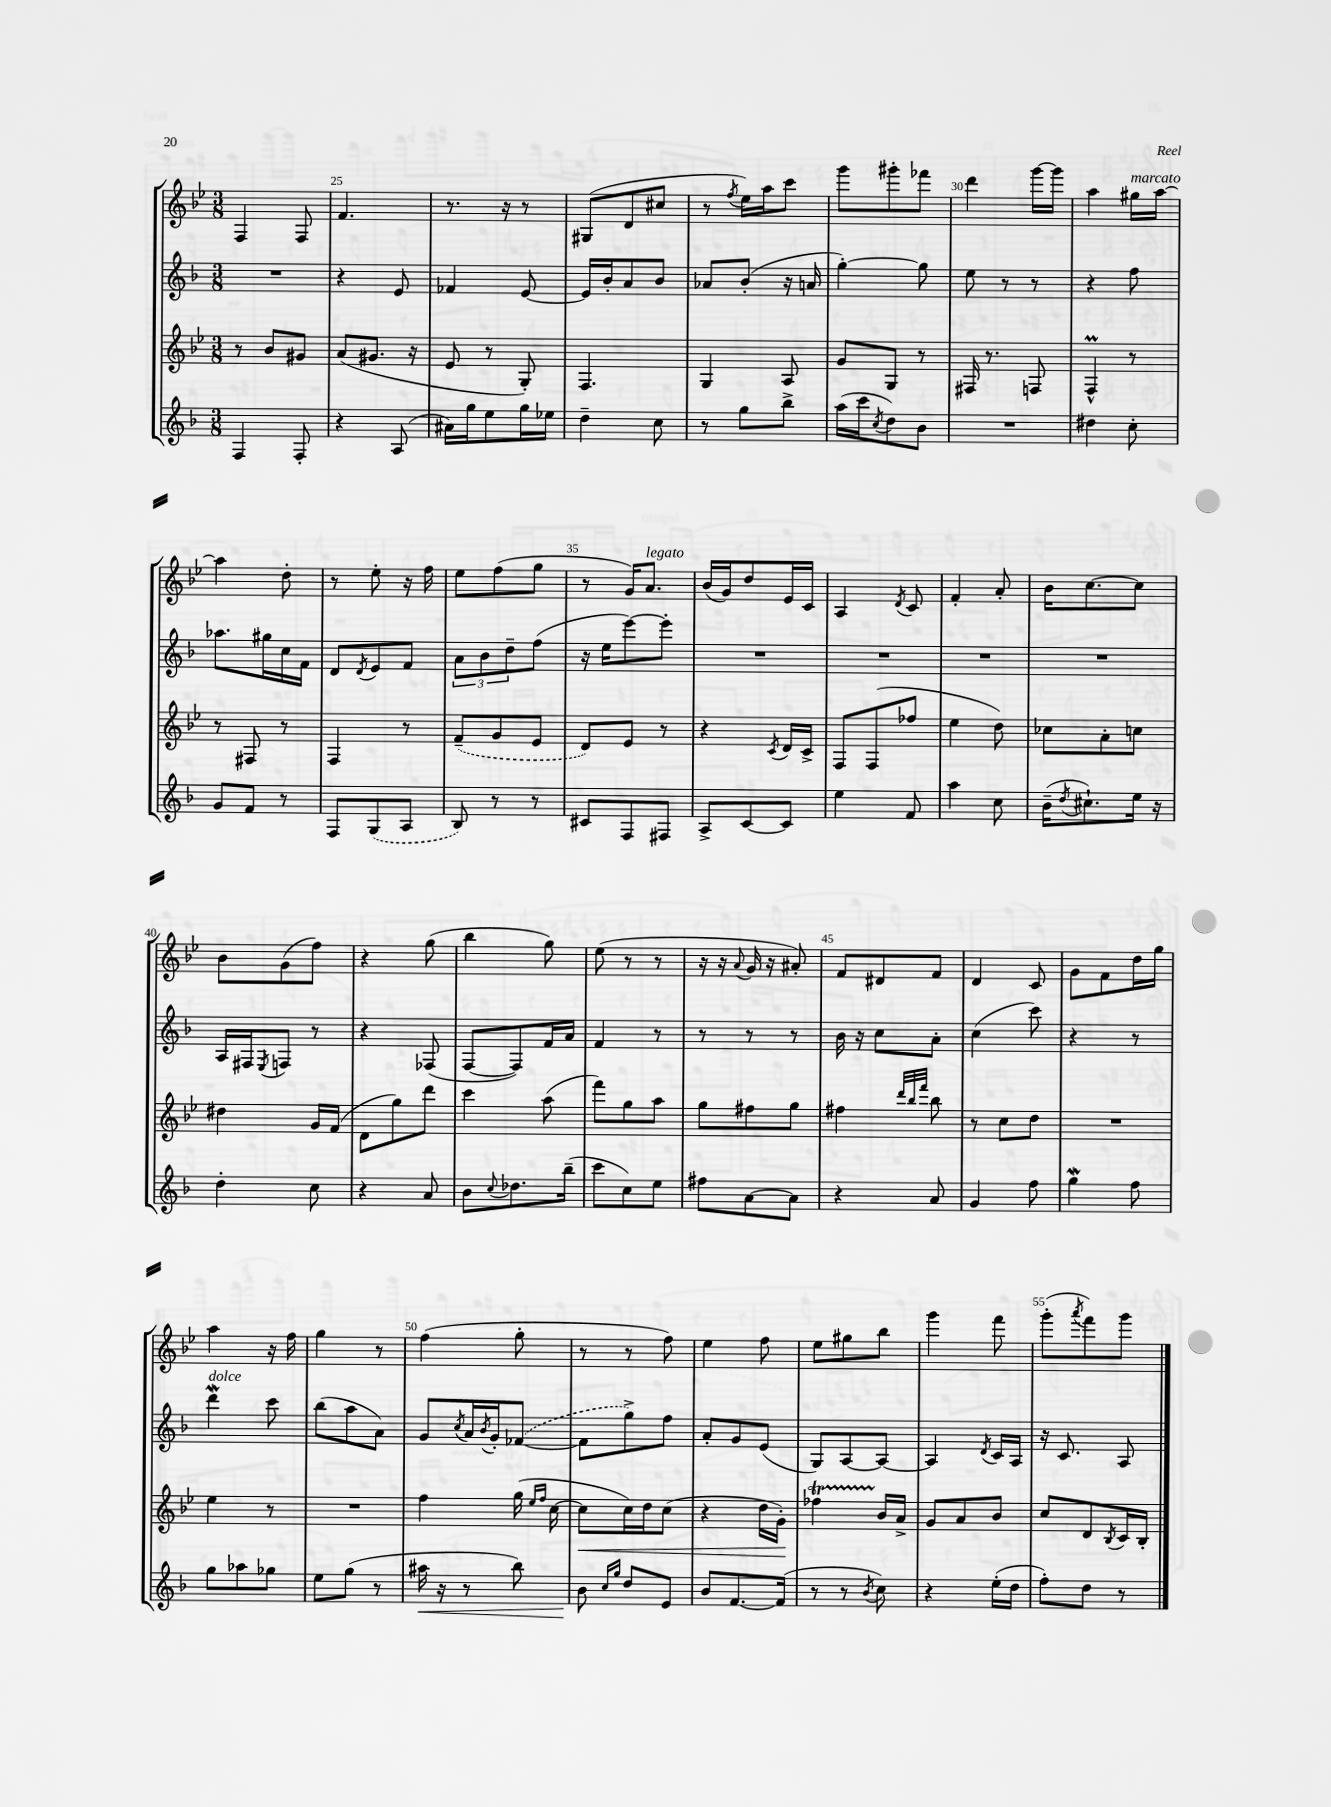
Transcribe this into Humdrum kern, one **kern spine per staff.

**kern	**dynam	**kern	**dynam	**kern	**kern
*part4	*part4	*part3	*part3	*part2	*part1
*staff4	*staff4	*staff3	*staff3	*staff2	*staff1
*clefG2	*	*clefG2	*	*clefG2	*clefG2
*k[b-]	*	*k[b-e-]	*	*k[b-]	*k[b-e-]
*M3/8	*	*M3/8	*	*M3/8	*M3/8
=24	=24	=24	=24	=24	=24
4F/	.	8r	.	4.r	4F/
.	.	8b-/L	.	.	.
8F'/	.	8g#X/J	.	.	8F/
=25	=25	=25	=25	=25	=25
4r	.	(8a/L	.	4r	4.f/
.	.	8.g#X/J	.	.	.
(8A/	.	.	.	8e/	.
.	.	16r	.	.	.
=26	=26	=26	=26	=26	=26
16a#X\LL)	.	8e-/	.	4f-X/	8.r
16gg\J	.	.	.	.	.
8ee\	.	8r	.	.	.
.	.	.	.	.	16r
16gg\L	.	8G'/)	.	[8e/	8r
16ee-X\JJ	.	.	.	.	.
=27	=27	=27	=27	=27	=27
4dd~\	.	4.F/	.	16e/LL]	(8G#X/L
.	.	.	.	16b-'/J	.
.	.	.	.	8a/	8d/
8cc\	.	.	.	8b-/J	8cc#X/J
=28	=28	=28	=28	=28	=28
8r	.	4G/	.	8a-X/L	8r
.	.	.	.	.	8qff/
8gg\L	.	.	.	(8b-'/J	16ee-\LL)
.	.	.	.	.	16aa\J
8bb-^\J	.	8A/	.	16r	8ccc\J
.	.	.	.	16an/	.
=29	=29	=29	=29	=29	=29
(16aa\LL	.	8g/L	.	[4gg'\)	8ggg\L
16ccc\J	.	.	.	.	.
8qcc/	.	.	.	.	.
8dd\)	.	8G/J	.	.	8ggg#X'\
8b-\J	.	8r	.	8gg\]	8fff-X\J
=30	=30	=30	=30	=30	=30
4.r	.	16F#X/	.	8ee\	4ddd\
.	.	8.r	.	.	.
.	.	.	.	8r	.
.	.	8Fn/	.	8r	[16ggg\LL
.	.	.	.	.	16ggg\JJ]
=31	=31	=31	=31	=31	=31
4dd#X\	.	4FM^^/	.	4r	4aa\
!	!	!	!	!	!LO:TX:a:i:t=marcato
8cc'\	.	8r	.	8ff\	16gg#X\LL
.	.	.	.	.	[16aa\JJ
!!LO:LB:g=z
=32	=32	=32	=32	=32	=32
8g/L	.	8r	.	8.aa-X\L	4aa\]
8f/J	.	8F#X/	.	.	.
.	.	.	.	16gg#X\L	.
8r	.	8r	.	16cc\	8dd'\
.	.	.	.	16f\JJ	.
=33	=33	=33	=33	=33	=33
8F/L	.	4F/	.	8d/L	8r
.	.	.	.	8qd/	.
(8G/	.	.	.	8e/	8ee-'\
8A/J	.	8r	.	8f/J	16r
.	.	.	.	.	16ff\
=34	=34	=34	=34	=34	=34
8B-/)	.	(8f~/L	.	12a\L	8ee-\L
.	.	.	.	12b-\	.
8r	.	8g/	.	.	(8ff\
.	.	.	.	12dd~\	.
8r	.	8e-/J	.	(8ff\J	8gg\J
=35	=35	=35	=35	=35	=35
8c#X/L	.	8d/L)	.	16r	8r
.	.	.	.	16ee\KL	.
8F/	.	8e-/J	.	[8eee\)	16g/KL)
!	!	!	!	!	!LO:TX:a:i:t=legato
.	.	.	.	.	8.a/J
8F#X/J	.	8r	.	8eee'\J]	.
=36	=36	=36	=36	=36	=36
8A^/L	.	4r	.	4.r	(16b-/LL
.	.	.	.	.	16g/J)
[8c/	.	.	.	.	8dd/
.	.	8qc/	.	.	.
8c/J]	.	16d/LL	.	.	16e-/L
.	.	16c^/JJ	.	.	16c/JJ
=37	=37	=37	=37	=37	=37
4ee\	.	8F/L	.	4.r	4A/
.	.	(8F/	.	.	.
.	.	.	.	.	8qd/
8f/	.	8ff-X/J	.	.	8c/
=38	=38	=38	=38	=38	=38
4aa\	.	4ee-\	.	4.r	4f'/
8cc\	.	8dd\)	.	.	8a'/
=39	=39	=39	=39	=39	=39
(16b-~\KL	.	8cc-X\L	.	4.r	16b-\KL
8qdd/	.	.	.	.	.
8.cc#X`\)	.	.	.	.	[8.cc\
.	.	8a'\	.	.	.
16ee\Jk	.	8ccn\J	.	.	8cc\J]
16r	.	.	.	.	.
!!LO:LB:g=z
=40	=40	=40	=40	=40	=40
4dd'\	.	4dd#X\	.	16A/LL	8b-\L
.	.	.	.	16F#X/J	.
.	.	.	.	8qE/	.
.	.	.	.	8Fn/J	(8g\
8cc\	.	16g/LL	.	8r	8ff\J)
.	.	(16f/JJ	.	.	.
=41	=41	=41	=41	=41	=41
4r	.	8d\L	.	4r	4r
.	.	8gg\)	.	.	.
8a/	.	8ddd\J	.	(8F-X/	(8gg\
=42	=42	=42	=42	=42	=42
8b-\L	.	4ccc\	.	[8F/L	4bb-\
8qqcc/	.	.	.	.	.
8.dd-X\	.	.	.	8F/])	.
.	.	(8aa\	.	16f/L	8gg\)
(16bb-~\Jk	.	.	.	16a/JJ	.
=43	=43	=43	=43	=43	=43
8ccc\L	.	8fff\L)	.	4f/	(8ee-\
8cc\)	.	8gg\	.	.	8r
8ee\J	.	8aa\J	.	8r	8r
=44	=44	=44	=44	=44	=44
8ff#X\L	.	8gg\L	.	8r	16r
.	.	.	.	.	16r
.	.	.	.	.	8qqa/
[8a\	.	8ff#X\	.	8r	16g/
.	.	.	.	.	16r
8a\J]	.	8gg\J	.	8r	8a#X'/)
=45	=45	=45	=45	=45	=45
4r	.	4ff#X\	.	16b-\	8f/L
.	.	.	.	16r	.
.	.	.	.	8cc\L	8d#X/
.	.	32qqddd/LLL	.	.	.
.	.	32qqbb-/	.	.	.
.	.	32qqfff/JJJ	.	.	.
8a/	.	8bb-\	.	8a'\J	8f/J
=46	=46	=46	=46	=46	=46
4g/	.	8r	.	(4cc\	4d/
.	.	8cc\L	.	.	.
8ff\	.	8dd\J	.	8ccc\)	8c/
=47	=47	=47	=47	=47	=47
4ggW\	.	4.r	.	4r	8g\L
.	.	.	.	.	8f\
8ff\	.	.	.	8r	16dd\L
.	.	.	.	.	16gg\JJ
!!LO:LB:g=z
=48	=48	=48	=48	=48	=48
!	!	!	!	!LO:TX:a:i:t=dolce	!
8gg\L	.	4ee-\	.	4dddW\	4aa\
8aa-X\	.	.	.	.	.
8gg-X\J	.	8r	.	8ccc\	16r
.	.	.	.	.	16ff\
=49	=49	=49	=49	=49	=49
8ee\L	.	4.r	.	(8bb-\L	4gg\
(8gg\J	.	.	.	8aa\	.
8r	.	.	.	8a\J)	8r
=50	=50	=50	=50	=50	=50
!	!LO:HP:b	!	!	!	!
16aa#X\	<	4ff\	.	8g/L	(4ff\
16r	.	.	.	.	.
.	.	.	.	8qcc/	.
8r	.	.	.	16a/L	.
.	.	.	.	8qb-/	.
.	.	.	.	16g'/J	.
8bb-\)	.	(16gg\	.	([8f-X/J	8gg'\
.	.	16qqee-/LL	.	.	.
.	.	16qqff/JJ	.	.	.
.	.	[16cc\	.	.	.
=51	=51	=51	=51	=51	=51
!	!	!	!LO:HP:b	!	!
8b-\	.	8cc\L]	<	8f-\L]	8r
16qqcc/LL	.	.	.	.	.
16qqgg/JJ	.	.	.	.	.
8dd/L	[	16cc\L)	.	8gg^\)	8r
.	.	16dd\J	.	.	.
8e/J	.	(8cc\J	.	8ff\J	8ff\)
=52	=52	=52	=52	=52	=52
8b-/L	.	4r	.	8a'/L	4ee-\
[8.f/	.	.	.	8g/	.
.	.	16dd\LL	.	(8e/J	8ff\
(16f/Jk]	.	16g'\JJ)	.	.	.
.	.	.	[	.	.
=53	=53	=53	=53	=53	=53
8r	.	4ff-XT\	.	8G/L)	8ee-\L
8r	.	.	.	[8A/	8gg#X\
8qb-/	.	.	.	.	.
8cc\)	.	16b-/LL	.	8A/J_	8bb-\J
.	.	16a^/JJ	.	.	.
=54	=54	=54	=54	=54	=54
4r	.	8g/L	.	4A/]	4ggg\
.	.	8a/	.	.	.
.	.	.	.	8qd/	.
(16ee'\LL	.	8b-/J	.	16c/LL	8fff\
16dd\JJ	.	.	.	16A/JJ	.
=55	=55	=55	=55	=55	=55
8ff'\L)	.	8cc/L	.	16r	(8ggg'\L
.	.	.	.	8.c/	.
.	.	.	.	.	8qaaa/
8dd\J	.	8d/	.	.	8fff\)
.	.	8qB-/	.	.	.
8r	.	16c/L	.	8A/	8ggg\J
.	.	16B-'/JJ	.	.	.
==	==	==	==	==	==
*-	*-	*-	*-	*-	*-
